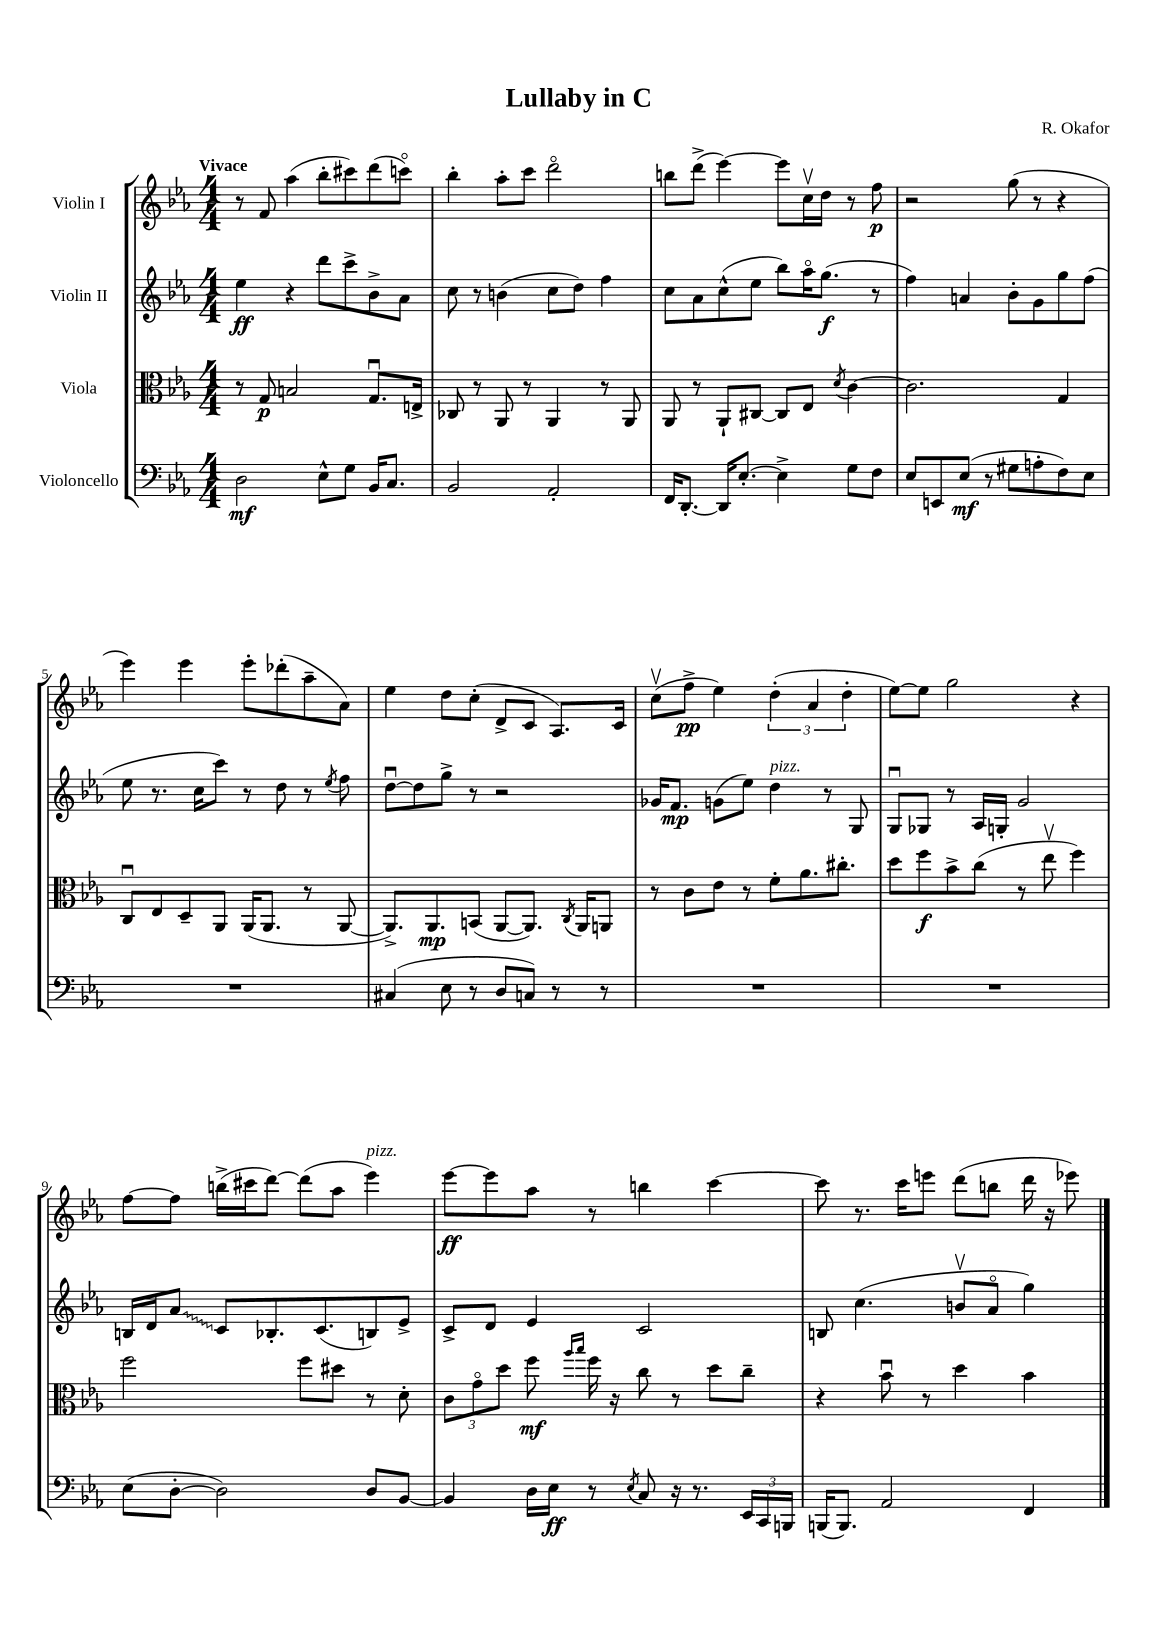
\header { title = "Lullaby in C" composer = "R. Okafor" }
<<
\new StaffGroup <<
\new Staff = "s0" \with { instrumentName = "Violin I" } {
    \clef treble \key ees \major \numericTimeSignature \time 4/4 \tempo "Vivace"
    r8 f'8 aes''4( bes''8-. cis'''8) d'''8( c'''8\flageolet) |
    bes''4-. aes''8-. c'''8 d'''2\flageolet |
    b''8 d'''8->( ees'''4~) ees'''8 c''16\upbow d''16 r8 f''8\p |
    r2 g''8( r8 r4 |
    ees'''4) ees'''4 ees'''8-. des'''8-.( aes''8-- aes'8) |
    ees''4 d''8 c''8-.( d'8-> c'8 aes8.) c'16 |
    c''8\upbow( f''8->\pp ees''4) \tuplet 3/2 { d''4-.( aes'4 d''4-. } |
    ees''8~) ees''8 g''2 r4 |
    f''8~ f''8 b''16->( cis'''16 d'''8~) d'''8( aes''8 ees'''4^\markup { \italic "pizz." }) |
    ees'''8~\ff ees'''8 aes''8 r8 b''4 c'''4~ |
    c'''8 r8. c'''16 e'''8 d'''8( b''8 d'''16 r16 ees'''8) \bar "|." |
}
\new Staff = "s1" \with { instrumentName = "Violin II" } {
    \clef treble \key ees \major \numericTimeSignature \time 4/4
    ees''4\ff r4 d'''8 c'''8-> bes'8-> aes'8 |
    c''8 r8 b'4( c''8 d''8) f''4 |
    c''8 aes'8 c''8-^( ees''8 bes''8) aes''16\flageolet g''8.\f( r8 |
    f''4) a'4 bes'8-. g'8 g''8 f''8( |
    ees''8 r8. c''16 c'''8) r8 d''8 r8 \acciaccatura { ees''8 } f''8 |
    d''8~\downbow d''8 g''8-> r8 r2 |
    ges'16 f'8.\mp g'8( ees''8) d''4^\markup { \italic "pizz." } r8 g8 |
    g8\downbow ges8 r8 aes16 g16-. g'2 |
    b16 d'16 \once \override Glissando.style = #'zigzag aes'8\glissando c'8 bes8.-. c'8.( b8) ees'8-> |
    c'8-> d'8 ees'4 c'2 |
    b8 c''4.( b'8\upbow aes'8\flageolet g''4) \bar "|." |
}
\new Staff = "s2" \with { instrumentName = "Viola" } {
    \clef alto \key ees \major \numericTimeSignature \time 4/4
    r8 g8\p b2 g8.\downbow e16-> |
    ces8 r8 aes,8 r8 aes,4 r8 aes,8 |
    aes,8 r8 aes,8-! cis8~ cis8 ees8 \acciaccatura { d'8 } c'4~ |
    c'2. g4 |
    c8\downbow ees8 d8-- aes,8 aes,16( aes,8. r8 aes,8~ |
    aes,8.->) aes,8.\mp b,8( aes,8~ aes,8.) \acciaccatura { c8 } aes,16 a,8 |
    r8 c'8 ees'8 r8 f'8-. aes'8. cis''8.-. |
    d''8 f''8\f bes'8-> c''8( r8 ees''8\upbow f''4) |
    f''2 f''8 dis''8 r8 d'8-. |
    \tuplet 3/2 { c'8 g'8\flageolet d''8 } f''8\mf \grace { aes''16 bes''16 } f''16 r16 c''8 r8 d''8 c''8-- |
    r4 bes'8\downbow r8 d''4 bes'4 \bar "|." |
}
\new Staff = "s3" \with { instrumentName = "Violoncello" } {
    \clef bass \key ees \major \numericTimeSignature \time 4/4
    d2\mf ees8-^ g8 bes,16 c8. |
    bes,2 aes,2-. |
    f,16 d,8.~-. d,16 ees8.~-. ees4-> g8 f8 |
    ees8 e,8 ees8\mf( r8 gis8 a8-. f8) ees8 |
    R1 |
    cis4( ees8 r8 d8 c8) r8 r8 |
    R1 |
    R1 |
    ees8( d8~-. d2) d8 bes,8~ |
    bes,4 d16 ees16\ff r8 \acciaccatura { ees8 } c8 r16 r8. \tuplet 3/2 { ees,16 c,16 b,,16 } |
    b,,16( b,,8.) aes,2 f,4 \bar "|." |
}
>>
>>
